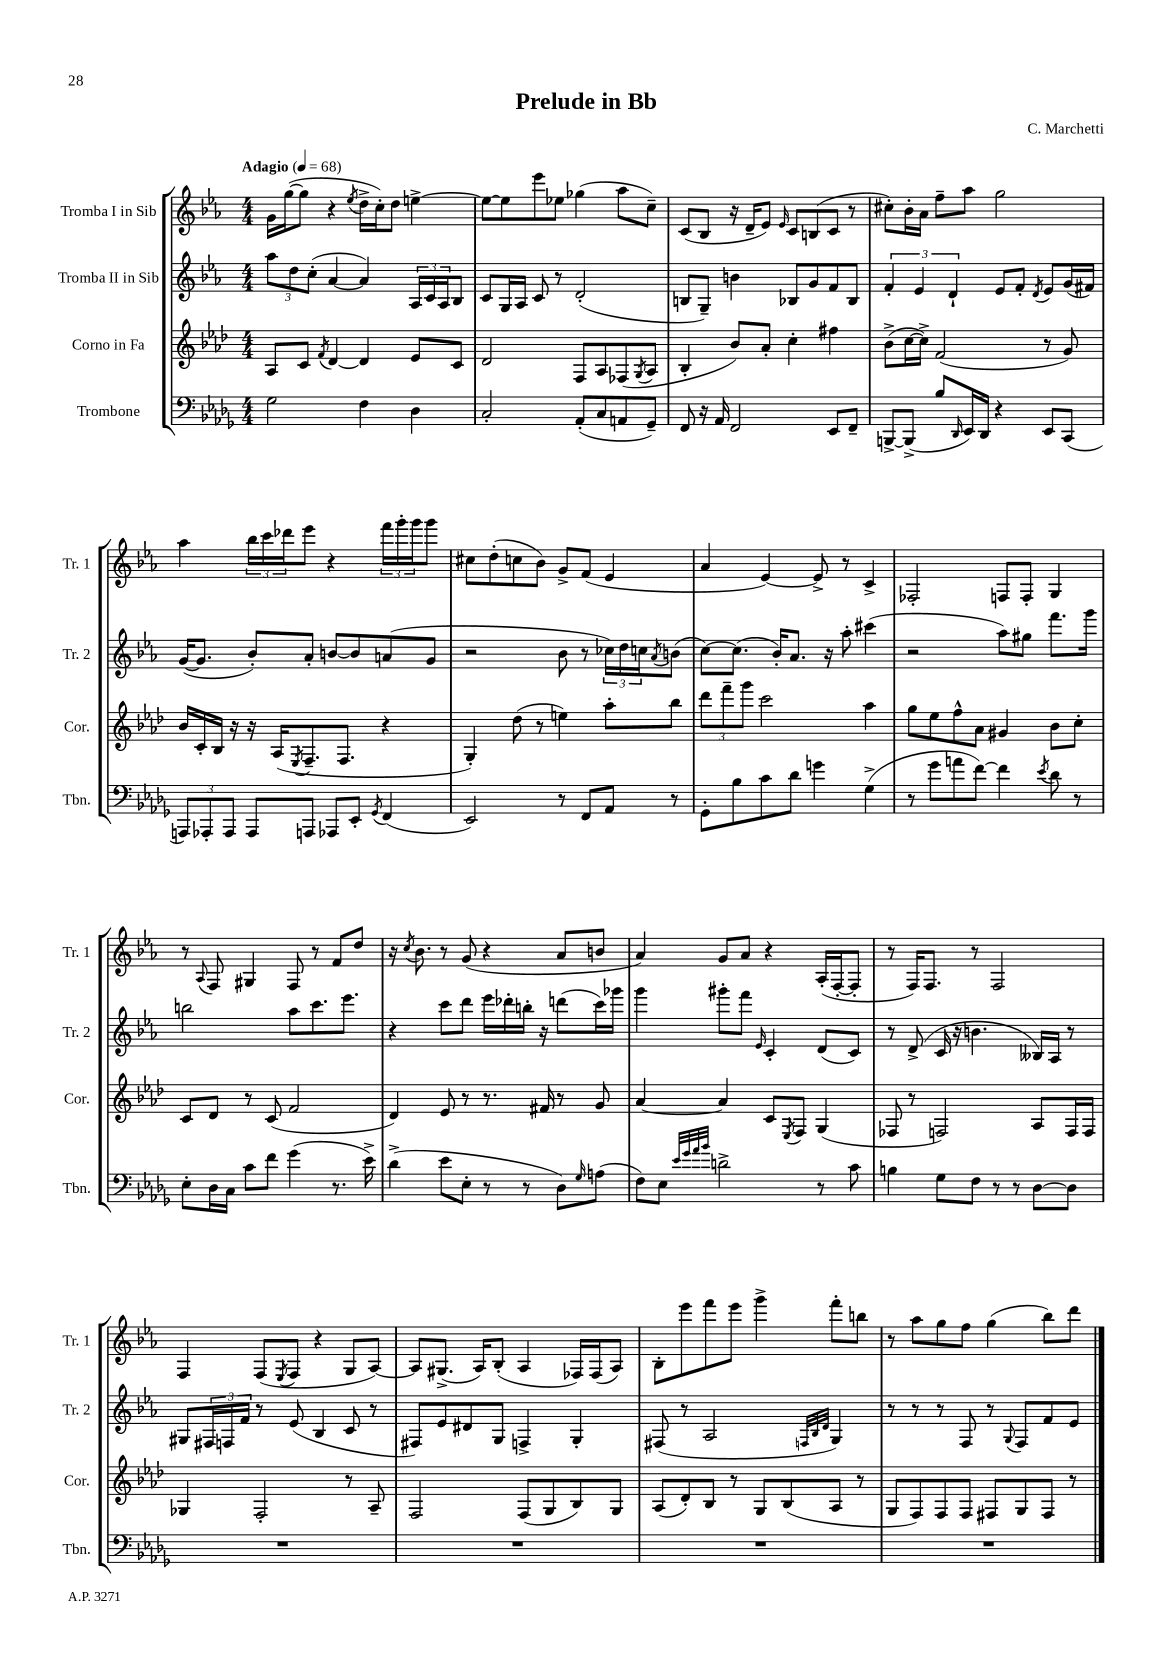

**kern	**kern	**kern	**kern
*staff4	*staff3	*staff2	*staff1
*clefF4	*clefG2	*clefG2	*clefG2
*k[b-e-a-d-g-]	*k[b-e-a-d-]	*k[b-e-a-]	*k[b-e-a-]
*M4/4	*M4/4	*M4/4	*M4/4
*MM68	*MM68	*MM68	*MM68
2G-	8A-	12aa-	16g
.	.	.	([16gg
.	.	12dd	.
.	8c	.	8gg]
.	.	(12cc'	.
.	8qf	.	.
.	[4d-	[4a-	4r
.	.	.	8qee-
4F	4d-]	4a-])	16dd^
.	.	.	16cc')
.	.	.	8dd
4D-	8e-	24A-	[4ee^
.	.	24c	.
.	.	24A-	.
.	8c	8B-	.
=	=	=	=
2C'	2d-	8c	8ee_
.	.	16G	8ee]
.	.	16A-	.
.	.	8c	8eee-
.	.	8r	8ee-
(8AA-'	8F	(2d'	(4gg-
8C	8A-	.	.
8AA	(8F-	.	8aa-
.	8qG	.	.
8GG-~)	8A-	.	8cc~)
=	=	=	=
8FF	4B-'	8B	(8c
16r	.	8G~)	8B-
16AA-	.	.	.
2FF	8b-)	4b	16r
.	.	.	16d~
.	8a-'	.	8e-)
.	.	.	16qqe-
.	4cc'	8B-	8c
.	.	8g	(8B
8EE-	4ff#	8f	8c
8FF~	.	8B-	8r
=	=	=	=
[8BBB^	(8b-^	6f'	8cc#')
(8BBB^]	[16cc	.	16b-'
.	.	6e-	.
.	16cc^])	.	16a-
8B-	(2f	.	8ff~
.	.	6d`	.
16qqDD-	.	.	.
16EE-)	.	.	8aa-
16DD-	.	.	.
4r	.	8e-	2gg
.	.	8f'	.
.	.	8qd	.
8EE-	8r	8e-	.
(8CC	8g)	(16g	.
.	.	16f#)	.
=	=	=	=
12AAA)	16b-	([16g	4aa-
.	16c'	8.g]	.
12AAA-'	.	.	.
.	16B-	.	.
12AAA-	.	.	.
.	16r	.	.
8AAA-	16r	8b-')	24bb-
.	.	.	24ccc
.	(16A-	.	.
.	.	.	24ddd-
.	8qE-	.	.
8AAA	8.F~	8a-'	8eee-
8AAA-	.	[8b	4r
.	8.F	.	.
8EE-'	.	8b]	.
8qGG-	.	.	.
(4FF	4r	(8a	24fff
.	.	.	24ggg'
.	.	.	24ggg
.	.	8g	8ggg
=	=	=	=
2EE-)	4G')	2r	8cc#
.	.	.	(8dd'
.	(8dd-	.	8cc
.	8r	.	8b-)
8r	4ee)	8b-	8g^
8FF	.	8r	(8f
8AA-	8aa-'	24cc-)	4e-
.	.	24dd	.
.	.	24cc	.
.	.	8qa-	.
8r	8bb-	(8b	.
=	=	=	=
8GG-'	12ddd-	[8cc)	4a-
.	12fff~	.	.
8B-	.	(8.cc]	.
.	12ggg	.	.
8c	2ccc	.	[4e-)
.	.	16b-')	.
8d-	.	8.a-	.
4g	.	.	8e-^]
.	.	16r	.
.	.	8aa-'	8r
(4G-^	4aa-	(4ccc#	4c^
=	=	=	=
8r	8gg	2r	2F-'
8g-	8ee-	.	.
8a	8ff^^	.	.
[8f)	8a-	.	.
4f]	4g#	8aa-)	8F
.	.	8gg#	8F'
8qe-	.	.	.
8d-	8b-	8.fff	4G
8r	8cc'	.	.
.	.	16ggg	.
=	=	=	=
8E-'	8c	2bb	8r
.	.	.	8qqA-
16D-	8d-	.	8F
16C	.	.	.
8c	8r	.	4G#
8f	(8c	.	.
(4g-	2f	8aa-	8F
.	.	8.ccc	8r
8.r	.	.	8f
.	.	8.eee-	.
.	.	.	8dd
16e-^)	.	.	.
=	=	=	=
(4d-^	4d-)	4r	16r
.	.	.	8qcc
.	.	.	8.b-
8e-	8e-	8ccc	8r
8E-'	8r	8ddd	(8g
8r	8.r	16eee-	4r
.	.	16ddd-'	.
8r	.	16bb'	.
.	16f#	16r	.
8D-)	8r	(8ddd	8a-
16qqG-	.	.	.
(8A	8g	16ccc)	8b
.	.	16ggg-	.
=	=	=	=
8F)	[4a-	4ggg	4a-)
8E-	.	.	.
32qqe-	.	.	.
32qqg-	.	.	.
32qqa-	.	.	.
32qqb-	.	.	.
2d^	4a-]	8ggg#'	8g
.	.	8fff	8a-
.	.	16qqe-	.
.	8c	4c'	4r
.	8qE-	.	.
.	8F	.	.
8r	(4G	(8d	(16A-'
.	.	.	[16F'
8c	.	8c)	8F']
=	=	=	=
4B	8F-	8r	8r
.	8r	(8d^	16F)
.	.	.	8.F
8G-	2F)	16c	.
.	.	16r	.
8F	.	4.b	8r
8r	.	.	2F
8r	.	.	.
[8D-	8A-	16B--)	.
.	.	16A-	.
8D-]	16F	8r	.
.	16F	.	.
=	=	=	=
1r	4G-	8G#	4F
.	.	24F#	.
.	.	24F	.
.	.	24f	.
.	2F'	8r	(8F
.	.	.	8qE-
.	.	(8e-	8F
.	.	4B-	4r
.	8r	8c	8G
.	8A-~	8r	[8A-)
=	=	=	=
1r	2F	8F#)	8A-]
.	.	8e-	(8.G#^
.	.	8d#	.
.	.	.	16A-)
.	.	8G	(8B-'
.	(8F	4F^	4A-
.	8G	.	.
.	8B-)	4G'	16F-)
.	.	.	(16F-
.	8G	.	8A-)
=	=	=	=
1r	(8A-	(8F#	8B-'
.	8d-')	8r	8eee-
.	8B-	2A-	8fff
.	8r	.	8eee-
.	8G	.	4ggg^
.	(8B-	.	.
.	.	32qqF	.
.	.	32qqB-	.
.	.	32qqd	.
.	8A-	4G)	8fff'
.	8r	.	8bb
=	=	=	=
1r	8G	8r	8r
.	8F)	8r	8aa-
.	8F	8r	8gg
.	8F	8F	8ff
.	8F#	8r	(4gg
.	.	8qqG	.
.	8G	8F	.
.	8F#	8f	8bb-)
.	8r	8e-	8ddd
==	==	==	==
*-	*-	*-	*-
